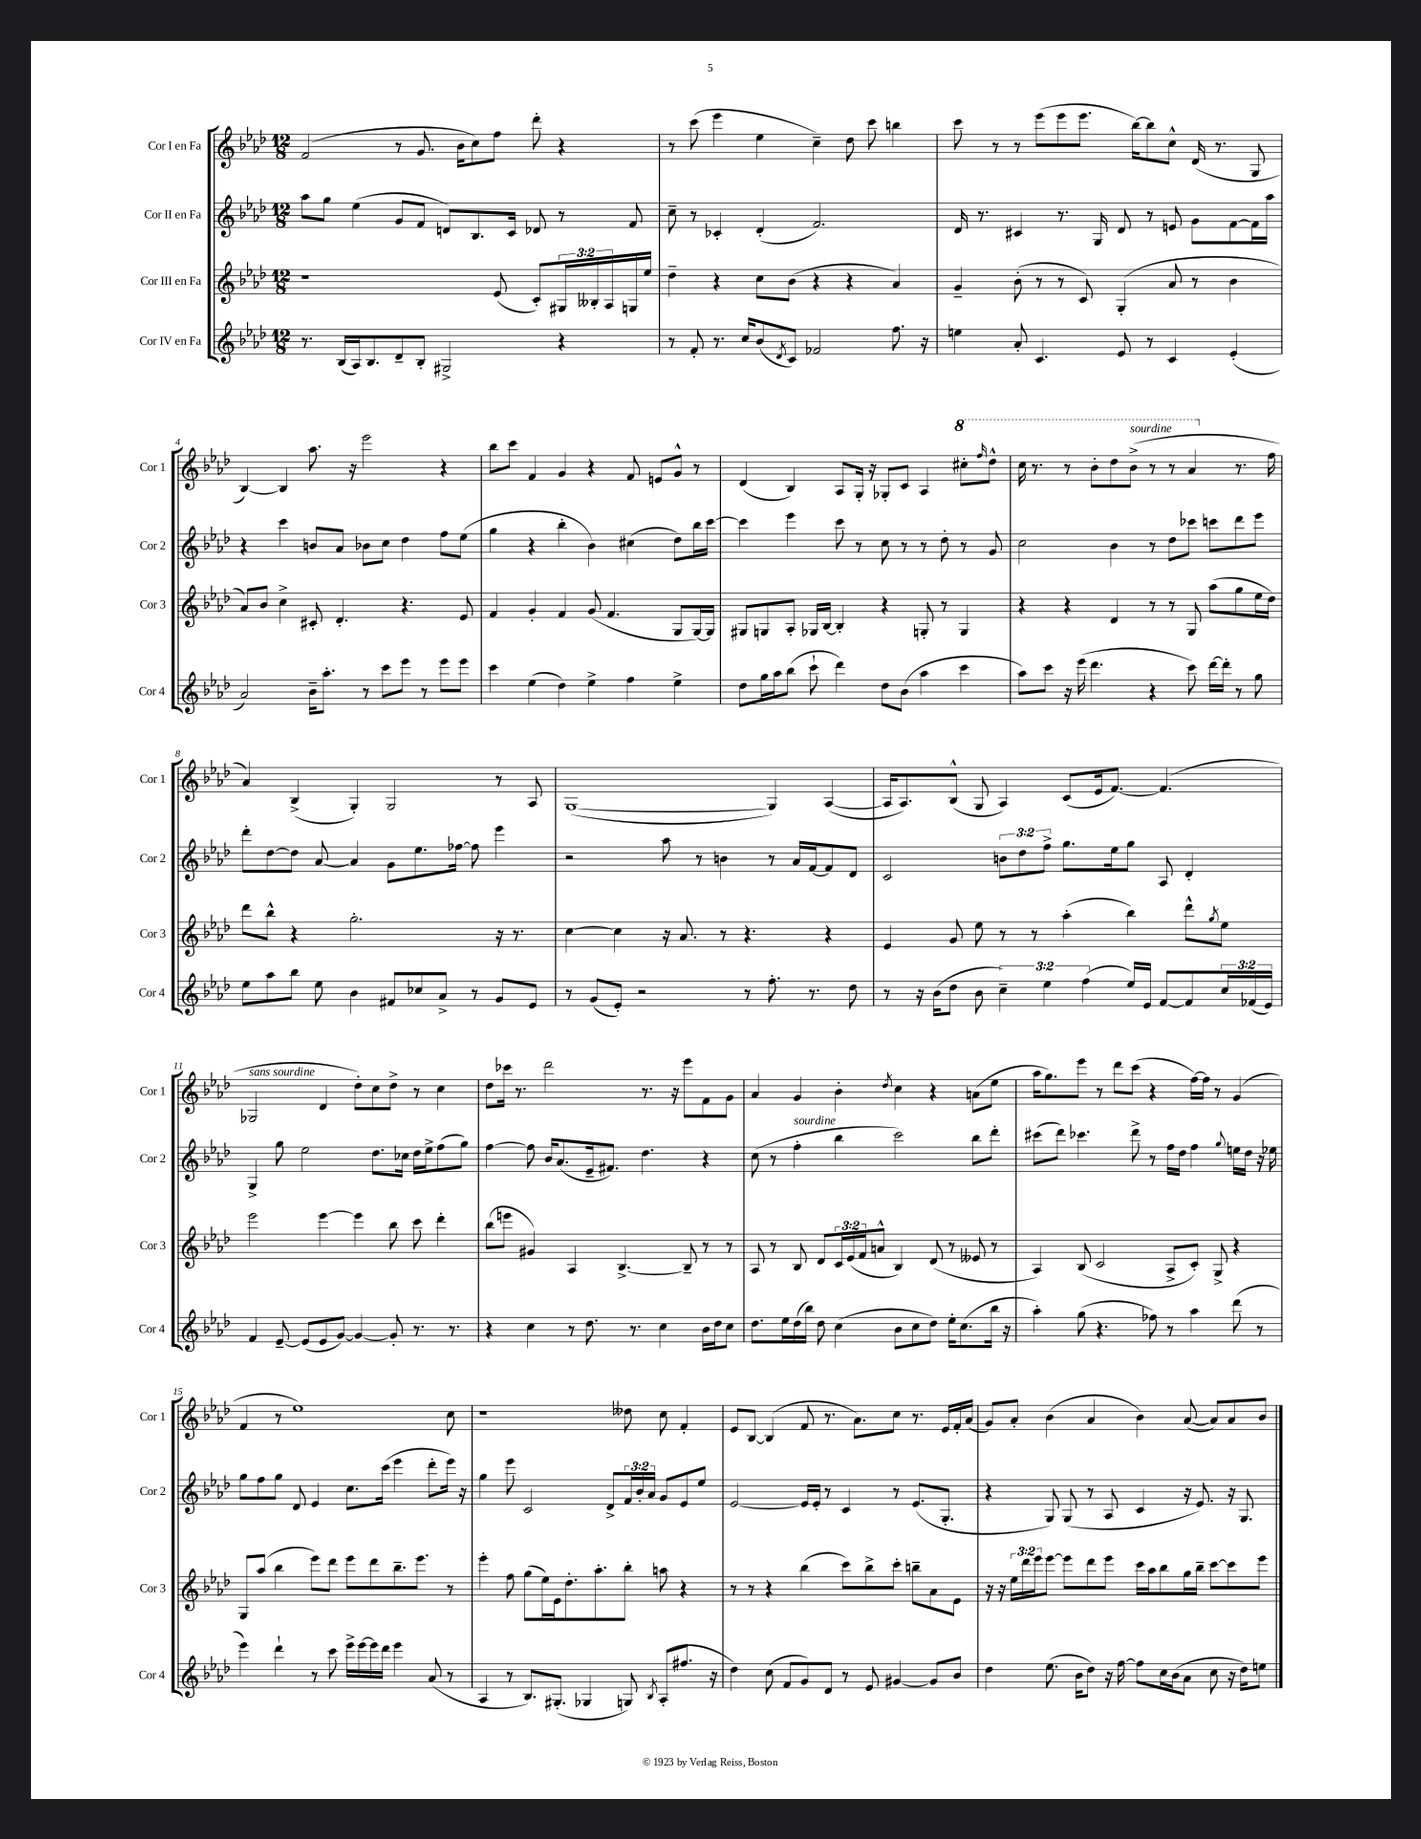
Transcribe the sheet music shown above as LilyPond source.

<<
\new StaffGroup <<
\new Staff = "s0" \with { instrumentName = "Cor I en Fa" shortInstrumentName = "Cor 1" } {
    \clef treble \key aes \major \numericTimeSignature \time 12/8
    f'2( r8 g'8. bes'16 c''8) f''8 des'''8-. r4 |
    r8 c'''8( ees'''4 ees''4 c''4--) des''8 c'''8 b''4 |
    c'''8 r8 r8 ees'''8( ees'''8 ees'''8. bes''16~) bes''8 c''8-^ des'16( r8. g8 |
    bes4~) bes4 aes''8. r16 ees'''2 r4 |
    bes''8 c'''8 f'4 g'4 r4 f'8 e'8 g'8-^ r8 |
    des'4( bes4) aes8 g16-. r16 ges8-. c'8 aes4 \ottava #1 cis'''8-. \grace { f'''16 } des'''8-^ |
    c'''16 r8. r8 bes''8-. des'''8 bes''8->^\markup { \italic "sourdine" }( r8 r8 aes''4 \ottava #0 r8. f''16 |
    aes'4) bes4->( g4-.) g2 r8 aes8 |
    g1~( g4) aes4~( |
    aes16 aes8.) bes8-^( g8 aes4) c'8( ees'16 f'8.~) f'4.( |
    ges2^\markup { \italic "sans sourdine" } des'4 des''8-.) c''8 des''8-> r8 c''4 |
    des''8 ces'''16 r8. des'''2 r8. r16 ees'''8 f'8 g'8 |
    aes'4 g'4 bes'4-. \acciaccatura { des''8 } c''4 r4 a'8( ees''8 |
    aes''16 g''8.) ees'''8 r8 des'''8 c'''8( r4 f''16~) f''16 r8 g'4( |
    f'4 r8 ees''1) c''8 |
    r1 deses''8 c''8 f'4-. |
    ees'8 bes8~ bes4( f'8 r8. aes'8.) c''8 r8. ees'16 f'16-. aes'16( |
    g'8) aes'8-. bes'4( aes'4 bes'4) aes'8~( aes'8) aes'8 bes'8 \bar "|." |
}
\new Staff = "s1" \with { instrumentName = "Cor II en Fa" shortInstrumentName = "Cor 2" } {
    \clef treble \key aes \major \numericTimeSignature \time 12/8 \override Staff.TupletNumber.text = #tuplet-number::calc-fraction-text
    aes''8 g''8 ees''4( g'8 f'8 d'8) bes8. c'16 des'8 r8 f'8 |
    c''8-- r8 ces'4-. des'4-.( f'2.) |
    des'16 r8. cis'4 r8. g16 des'8 r8 e'8 g'8 f'8~ f'16 aes''16 |
    r4 c'''4 b'8 aes'8 bes'8 c''8 des''4 f''8 ees''8( |
    g''4 r4 bes''4-. bes'4) cis''4( des''8) bes''16 c'''16~ |
    c'''4 ees'''4 c'''8 r8 c''8 r8 r8 des''8-. r8 g'8 |
    c''2 bes'4 r8 des''8 ces'''8 c'''8 des'''8 ees'''8 |
    des'''8-. des''8~ des''8 aes'8~ aes'4 g'8 ees''8. fes''16~ fes''8 ees'''4 |
    r2 aes''8 r8 b'4 r8 aes'16 f'16~ f'8 des'8 |
    c'2 \tuplet 3/2 { b'8 des''8 f''8-> } g''8. ees''16 g''8 aes8 des'4-. |
    g4-> g''8 ees''2 des''8. ces''16 des''16 ees''16-> f''8( g''8) |
    f''4~ f''8 bes'16 aes'8.( ees'16-- fis'8.) des''4. r4 |
    c''8( r8 f''4-.^\markup { \italic "sourdine" } bes''4 c'''2) bes''8 des'''8-. |
    cis'''8( des'''8) ces'''4. des'''8-> r8 f''16 des''16 f''4 \appoggiatura { g''8 } e''16 des''16 r16 ees''16 |
    g''8 f''8 g''8 des'8 ees'4 c''8. c'''16( ees'''4 des'''8-. ees'''16) r16 |
    g''4 ees'''8 c'2 des'8-> \tuplet 3/2 { f'16 bes'16-. aes'16 } g'8 ees'8 ees''8 |
    ees'2~ ees'16 ees'16-. r8 c'4 r8 ees'8.( g8.-. |
    r4 g8) g8( r8 aes8 c'4 r16 ees'8.) r16 g8. \bar "|." |
}
\new Staff = "s2" \with { instrumentName = "Cor III en Fa" shortInstrumentName = "Cor 3" } {
    \clef treble \key aes \major \numericTimeSignature \time 12/8 \override Staff.TupletNumber.text = #tuplet-number::calc-fraction-text
    r1 ees'8( c'8-.) \tuplet 3/2 { gis16 beses16-. aes16 } g16 ees''16 |
    des''4-- r4 c''8 bes'8( r4 r4 aes'4) |
    g'4-- bes'8-.( r8 r8 c'8) g4-.( aes'8 r8 bes'4 |
    aes'8) bes'8 c''4-> cis'8-. des'4.-. r4. ees'8 |
    f'4 g'4-. f'4 g'8( f'4. g8 g16~) g16 |
    gis8 g8 aes8-. ges16 bes16~ bes4-. r4 g8-. r8 g4 |
    r4 r4 des'4 r8 r8 g8 aes''8( g''8 ees''16 des''16) |
    des'''8 bes''8-^ r4 g''2.-. r16 r8. |
    c''4~ c''4 r16 aes'8. r8 r4. r4 |
    ees'4 g'8 ees''8 r8 r8 aes''4-.( bes''4) des'''8-^ \acciaccatura { g''8 } ees''8 |
    ees'''2 ees'''4~ ees'''4 bes''8 c'''8 des'''4-. |
    bes''8( e'''8 gis'4) aes4 bes4.~-> bes8-- r8 r8 |
    aes8 r8 bes8 des'8 \tuplet 3/2 { c'16 ees'16( f'16 } a'8-^ bes4) des'8( r8 eeses'8 r8 |
    aes4) bes8( c'2 aes8-> c'8-.) g8-> r4 |
    g8 aes''8( bes''4 ees'''8) des'''8 ees'''8 des'''8 bes''8.-- ees'''8. r8 |
    ees'''4-. f''8 g''8( ees''16) ees'16 des''8.-. aes''8.-. bes''8-. a''8 r4 |
    r8 r8 r4 bes''4( c'''8) bes''8-> c'''8-. b''8-- aes'8 ees'8 |
    r16 r16 \tuplet 3/2 { ees''16 des'''16 ees'''16 } ees'''8~ ees'''8 des'''8 ees'''8 c'''16 aes''16 bes''8 g''16 bes''16-- c'''8~ c'''8 ees'''8 \bar "|." |
}
\new Staff = "s3" \with { instrumentName = "Cor IV en Fa" shortInstrumentName = "Cor 4" } {
    \clef treble \key aes \major \numericTimeSignature \time 12/8 \override Staff.TupletNumber.text = #tuplet-number::calc-fraction-text
    r8. bes16( aes16) bes8. des'8-- bes8-. gis2-> r4 |
    r8 f'8-. r8. c''16 bes'8( \acciaccatura { des'8 } c'8) fes'2 f''8. r16 |
    e''4 aes'8-. c'4. ees'8 r8 c'4 ees'4-.( |
    aes'2) bes'16-- aes''8.-. r8 c'''8 ees'''8 r8 ees'''8 ees'''8 |
    c'''4 ees''4( des''4) ees''4-> f''4 ees''4-> |
    des''8 g''16 aes''16 bes''8( c'''8-! des'''4) des''8 bes'8( aes''4 c'''4 |
    aes''8) c'''8 r16 ees'''16( des'''4. r4 c'''8) des'''16~ des'''16-. r8 g''8 |
    ees''8 aes''8 bes''8 ees''8 bes'4 fis'8 ces''8 aes'8-> r8 g'8 ees'8 |
    r8 g'8( ees'8-.) r2 r8 f''8.-. r8. des''8 |
    r8 r16 bes'16( des''8 bes'8 \tuplet 3/2 { c''4--) ees''4 f''4( } ees''16) ees'16 f'8~ f'8 \tuplet 3/2 { c''16 fes'16( ees'16) } |
    f'4 ees'8~-- ees'8( ees'8 g'8~) g'4~ g'8-. r8. r8. |
    r4 c''4 r8 des''8. r8. c''4 bes'16 des''16 c''8 |
    des''8. ees''16 des''16( bes''16) des''8 c''4( bes'8 c''8 des''8) ees''16-. c''8.( bes''16 r16 |
    aes''4-.) g''8( r4. fes''8) r8 aes''4 des'''8( r8 |
    ees'''4) des'''4-! r8 c'''8 ees'''16-> ees'''16~ ees'''16 des'''16 ees'''4 aes'8( r8 |
    aes4 r8 bes8.) gis8.-.( ges4 g8) \acciaccatura { bes8 } aes8-.( fis''8. r16 |
    des''4) c''8( f'8 g'8) des'8 r8 ees'8 gis'4~ gis'8 bes'8 |
    des''4 ees''8.( bes'16 des''8) r16 f''16~ f''8 c''16 bes'16( aes'8 c''8 r16 des''16) e''8 \bar "|." |
}
>>
>>
